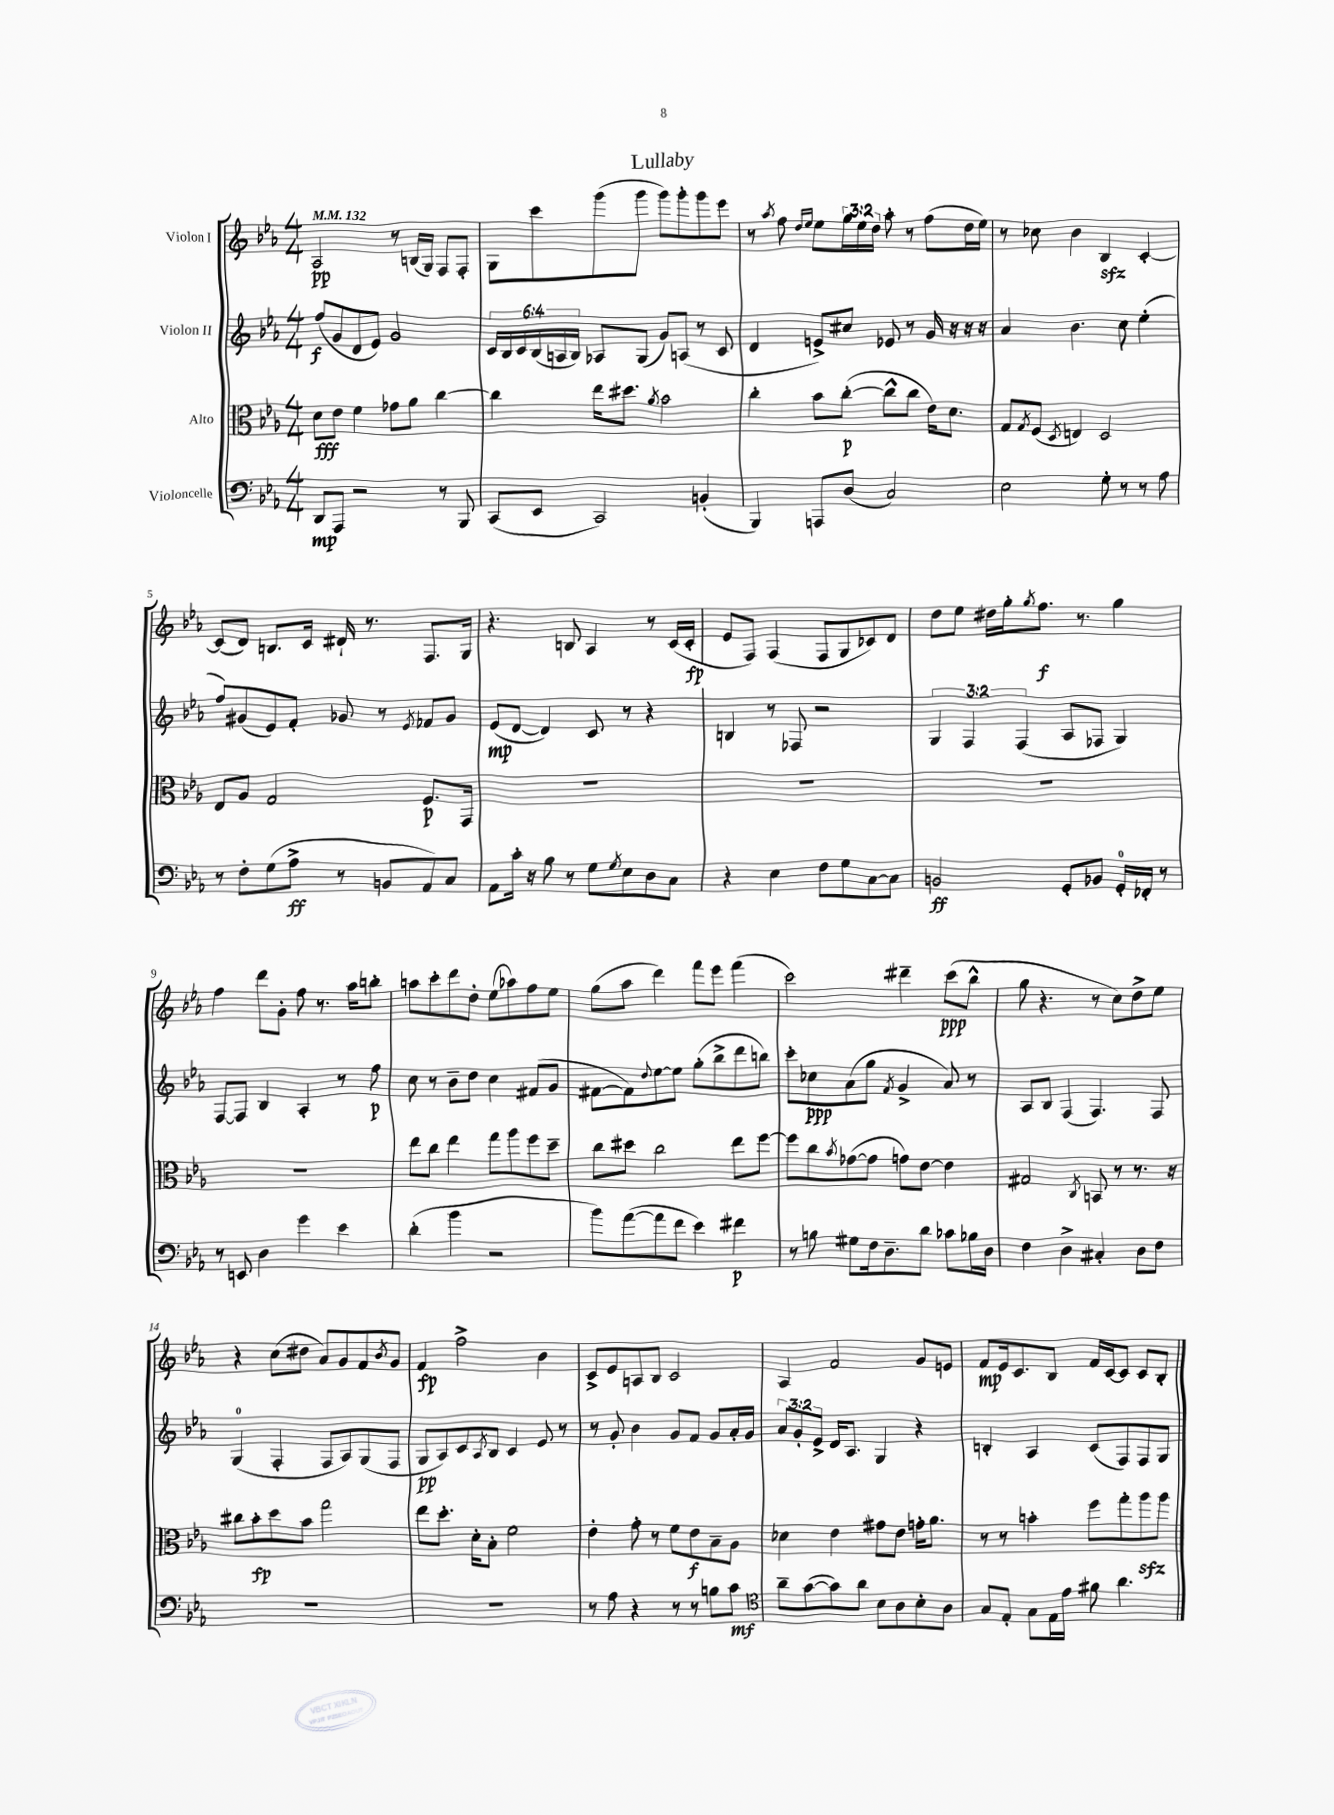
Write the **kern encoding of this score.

**kern	**kern	**kern	**kern
*staff4	*staff3	*staff2	*staff1
*clefF4	*clefC3	*clefG2	*clefG2
*k[b-e-a-]	*k[b-e-a-]	*k[b-e-a-]	*k[b-e-a-]
*M4/4	*M4/4	*M4/4	*M4/4
*MM132	*MM132	*MM132	*MM132
8DD	8d	(8ff	2A-
8AAA-	8e-	8g	.
2r	4f	8d	.
.	.	8e-)	.
.	8g-	2g	8r
.	8a-	.	(16B
.	.	.	16G)
8r	[4cc	.	8F
8BBB-	.	.	8F'
=	=	=	=
(8CC	4cc]	24c	8G
.	.	24B-	.
.	.	24c	.
8EE-	.	(24B-	8ccc
.	.	24A	.
.	.	24B-)	.
2CC)	16ee-	8A-	(8ggg
.	8.dd#	.	.
.	.	(8G	8ggg
.	8qa-	.	.
.	2b-	8g)	8ggg)
.	.	(8A	8ggg'
(4BB'	.	8r	8ggg
.	.	8c	8eee-
=	=	=	=
4BBB-)	4cc'	4d	8r
.	.	.	8qaa-
.	.	.	8ff
.	.	.	16qqdd
.	.	.	16qqee-
8AAA	8b-	8e^)	8ee-
(8D	([8cc'	8cc#	24gg
.	.	.	24ee-
.	.	.	24dd
2C)	8cc^^]	8e-	8aa-'
.	8cc	8r	8r
.	16e-)	16g	(8ff
.	8.d	16r	.
.	.	16r	16dd
.	.	16r	16ee-)
=	=	=	=
2E-	8G	4a-	8r
.	8qG	.	.
.	(8F	.	8cc-
.	8qD	.	.
.	4E)	4.b-	4b-
8G'	2D	.	4B-
8r	.	8cc	.
8r	.	(4ee-'	[4c'
8A-	.	.	.
=	=	=	=
8r	8E-	8ff)	(8c]
8F'	8A-	(8g#	8d)
(8G	2G	8e-)	8.B
8A-^	.	8f'	.
.	.	.	16c
8r	.	8g-	16d#`
.	.	.	8.r
8BB	.	8r	.
.	.	8qe-	.
8AA-)	8.F	8f-	8.F
8C	.	8g-	.
.	16GG	.	16G
=	=	=	=
8AA-	1r	(8e-	4.r
16c'	.	[8d	.
16r	.	.	.
8B-	.	4d])	.
8r	.	.	8B
8G	.	8c	4A-
8qG	.	.	.
8E-	.	8r	.
8D	.	4r	8r
8C	.	.	(16c
.	.	.	16c'
=	=	=	=
4r	1r	4B	8e-
.	.	.	8F)
4E-	.	8r	(4F
.	.	8F-	.
8F	.	2r	8F
8G	.	.	8G
[8C	.	.	8c-)
8C]	.	.	8d
=	=	=	=
2BB	1r	6G	8dd
.	.	.	8ee-
.	.	6F	.
.	.	.	16dd#
.	.	.	16gg'
.	.	(6F	.
.	.	.	8qgg
.	.	.	8.ff
8GG'	.	8A-	.
.	.	.	8.r
8BB-	.	8F-	.
16GG'	.	4G)	4gg
16FF-'	.	.	.
8r	.	.	.
=	=	=	=
8r	1r	[8F	4ff
8EE	.	8F]	.
4D	.	4B-	8ddd
.	.	.	8g'
4g	.	4A-'	8ff
.	.	.	8.r
4e-	.	8r	.
.	.	.	16aa-
.	.	8ff	8bb'
=	=	=	=
(4d'	8ee-	8cc	8aa
.	8cc	8r	8ccc'
4b-	4ee-	8b-~	8ddd
.	.	8dd	8dd'
2r	8gg	4cc	(8ee-
.	8aa-	.	8aa-)
.	8ff	(8f#	8ff
.	8dd~	8g	8ee-
=	=	=	=
8b-)	8cc	[8f#	(8gg
([8a-	8dd#	8f#])	8aa-
.	.	8qqdd	.
8a-]	2cc	[8ee-	4ddd)
8f	.	8ee-]	.
4e-)	.	(8gg'	8fff
.	.	8bb-^	8eee-
4f#	8ee-	8ddd	(4fff
.	[8ff	8bb)	.
=	=	=	=
8r	8ff]	8ccc'	2ccc)
8B	8cc	8cc-	.
.	8qb-	.	.
8G#	([8g-	(8a-	.
16F	8g-]	8gg	.
8.D~	.	.	.
.	.	8qf	.
.	8g)	4g^	4ddd#~
8d	[8e-	.	.
8c-	4e-]	8a-)	(8ccc
16B-	.	8r	8bb-^^
16D	.	.	.
=	=	=	=
4F	2G#	8A-	8gg
.	.	8B-	4.r
4D^	.	(4F	.
.	8qC	.	.
4C#'	8BB	4.F)	8r
.	8r	.	8cc)
8D	8.r	.	8dd^
8F	.	8F	8ee-
.	16r	.	.
=	=	=	=
1r	8cc#	(4G	4r
.	8b-'	.	.
.	8dd	4F'	(8cc
.	8b-	.	8dd#
.	2gg	8F	8a-)
.	.	8A-)	8g
.	.	(8G	8f
.	.	.	8qb-
.	.	8F	8g
=	=	=	=
1r	8ee-	8G	4f
.	8.dd'	8A-)	.
.	.	8c	2ff^
.	16d'	.	.
.	.	8qA-	.
.	8B-'	8B-	.
.	2f	4c	.
.	.	8e-	4b-
.	.	8r	.
=	=	=	=
8r	4e-'	8r	8c^
8A-	.	8g'	8e-
4r	8g'	4b-	8A
.	8r	.	8B-
8r	8f	8g	2c
8r	8e-	8f	.
8B	8B-~	8g	.
8c	8A-	16a-'	.
.	.	16g	.
=	=	=	=
*clefC4	*	*	*
8a-~	4d-	12a-	4A-
.	.	12g'	.
([8g	.	.	.
.	.	12e-^	.
8g])	4e-	16d	2f
.	.	8.A-	.
8a-	.	.	.
8B-	8g#	4G	.
8A-	8e-	.	.
8B-'	16g'	4r	8g
.	8.a-	.	.
8A-	.	.	8e
=	=	=	=
8G	8r	4B'	8f
8E-'	8r	.	16e-
.	.	.	8.c
8G	4b'	4A-	.
16E-	.	.	8B-
16e-	.	.	.
8f#	8ff	(8c	16f
.	.	.	[16c
4.a-	8gg'	8F)	8c]
.	8aa-	8F	8c
.	8aa-	8G	8B-'
==	==	==	==
*-	*-	*-	*-
